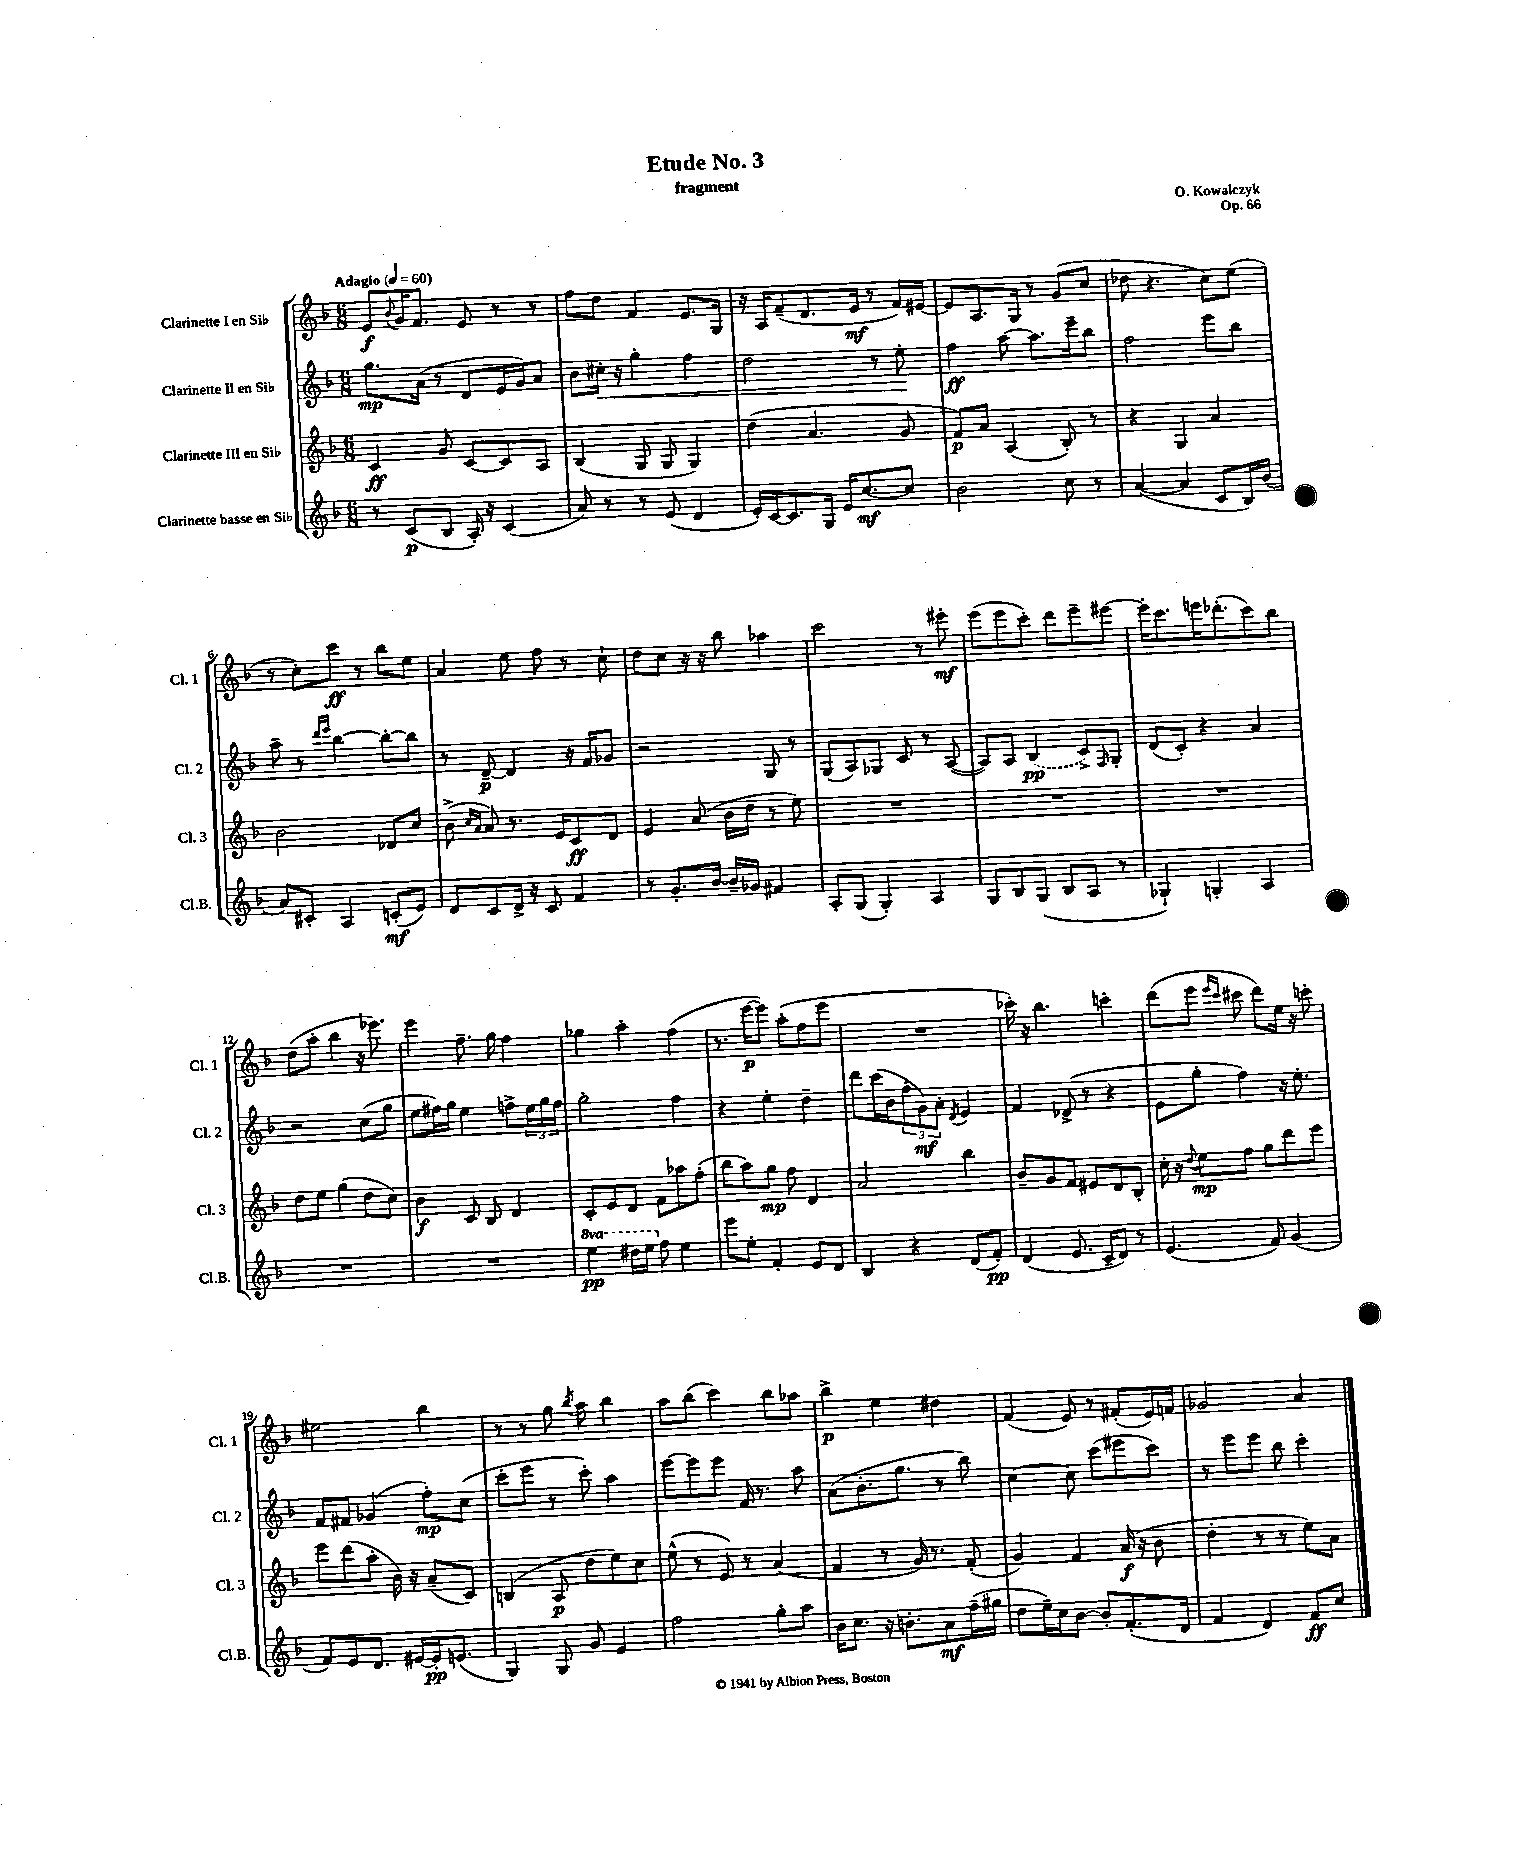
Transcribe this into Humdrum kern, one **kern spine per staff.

**kern	**dynam	**kern	**dynam	**kern	**dynam	**kern	**dynam
*part4	*part4	*part3	*part3	*part2	*part2	*part1	*part1
*staff4	*staff4	*staff3	*staff3	*staff2	*staff2	*staff1	*staff1
*I"Clarinette basse en Si♭	*	*I"Clarinette III en Si♭	*	*I"Clarinette II en Si♭	*	*I"Clarinette I en Si♭	*
*I'Cl.B.	*	*I'Cl. 3	*	*I'Cl. 2	*	*I'Cl. 1	*
*clefG2	*	*clefG2	*	*clefG2	*	*clefG2	*
*k[b-]	*	*k[b-]	*	*k[b-]	*	*k[b-]	*
*M6/8	*	*M6/8	*	*M6/8	*	*M6/8	*
*MM60	*	*MM60	*	*MM60	*	*MM60	*
=1	=1	=1	=1	=1	=1	=1	=1
!	!	!	!	!	!	!LO:TX:a:B:t=Adagio	!
8r	.	4c/	ff	8.gg\L	mp	8e/L	f
.	.	.	.	.	.	8qqb-/	.
(8c/L	p	.	.	.	.	16g/K	.
.	.	.	.	(16a\Jk	.	8.f/J	.
8B-/J	.	8g/	.	8r	.	.	.
16A'/)	.	[8c/L	.	8d/L	.	8e/	.
16r	.	.	.	.	.	.	.
(4c/	.	8c/]	.	16e/L	.	8r	.
.	.	.	.	16g/J)	.	.	.
.	.	8A/J	.	8a/J	.	8r	.
=2	=2	=2	=2	=2	=2	=2	=2
8a/)	.	(4B-/	.	8b-\L	.	8ff\L	.
!	!	!	!	!	!LO:HP:b	!	!
8r	.	.	.	16cc#X'\Jk	<	8dd\J	.
.	.	.	.	16r	.	.	.
8r	.	8G/	.	4gg'\	.	4f/	.
(8e/	.	8G/	.	.	.	.	.
4d/	.	4G/)	.	4ff\	.	8.e/L	.
.	.	.	.	.	.	16G/Jk	.
=3	=3	=3	=3	=3	=3	=3	=3
16e'/LL)	.	(4dd\	.	2dd\	.	16r	.
[16c/J	.	.	.	.	.	16A/KL	.
8.c/]	.	.	.	.	.	(8f~/	.
.	.	4.a/	.	.	.	8.d/	.
16G/Jk	.	.	.	.	.	.	.
16e/KL	.	.	.	.	.	.	.
[8.cc/	mf	.	.	.	.	16e/Jk	mf
.	.	.	.	8r	.	8r	.
8cc/J]	.	8g/	.	8ee'\	.	16f/LL)	.
.	.	.	.	.	.	[16e#X/JJ	.
.	.	.	.	.	[	.	.
=4	=4	=4	=4	=4	=4	=4	=4
2b-\	.	8f/L)	p	4ff\	ff	8e#/L]	.
.	.	8a/J	.	.	.	8.A/	.
.	.	(4A/	.	[8aa\	.	.	.
.	.	.	.	.	.	16G/Jk	.
.	.	.	.	8.aa\L]	.	8r	.
8cc\	.	8B-'/)	.	.	.	(8g/L	.
.	.	.	.	16eee~\k	.	.	.
8r	.	8r	.	8bb-\J	.	8cc/J	.
=5	=5	=5	=5	=5	=5	=5	=5
([4a/	.	4r	.	2ff\	.	8dd-X\	.
.	.	.	.	.	.	4.r	.
4a/]	.	4G/	.	.	.	.	.
8c/L	.	4a/	.	8eee\L	.	8cc\L)	.
16B-/L)	.	.	.	8bb-\J	.	(8ee\J	.
(16b-/JJ	.	.	.	.	.	.	.
!!LO:LB:g=z
=6	=6	=6	=6	=6	=6	=6	=6
8a/L)	.	2b-\	.	8aa~\	.	8r	.
8c#X'/J	.	.	.	8r	.	8cc'\L)	.
.	.	.	.	16qqddd/LL	.	.	.
.	.	.	.	16qqeee/JJ	.	.	.
4A/	.	.	.	[4bb-\	.	8ccc\J	ff
.	.	.	.	.	.	8r	.
(8cn'/L	mf	8d-X/L	.	8bb-'\L_	.	8bb-\L	.
8e/J)	.	8cc/J	.	8bb-\J]	.	8ee\J	.
=7	=7	=7	=7	=7	=7	=7	=7
8d/L	.	(8b-^\	.	8r	.	4a/	.
.	.	16qqcc/LL	.	.	.	.	.
.	.	16qqa/JJ	.	.	.	.	.
8c/	.	8a/)	.	[8d~/	p	.	.
16d^/Jk	.	8.r	.	4d/]	.	8ee\	.
16r	.	.	.	.	.	.	.
8c/	.	.	.	.	.	8ff\	.
.	.	16e/KL	.	.	.	.	.
4f/	.	8c/	ff	16r	.	8r	.
.	.	.	.	16f/KL	.	.	.
.	.	8d/J	.	8g-X/J	.	8cc`\	.
=8	=8	=8	=8	=8	=8	=8	=8
8r	.	4e/	.	2r	.	8dd\L	.
8.g'/L	.	.	.	.	.	8cc\J	.
.	.	(8a/	.	.	.	16r	.
[16b-/Jk	.	.	.	.	.	16r	.
16b-~/LL]	.	16b-\LL	.	.	.	8bb-\	.
16g-X/JJ	.	16dd\JJ	.	.	.	.	.
4f#X/	.	8r	.	8G/	.	4aa-X\	.
.	.	8ee\)	.	8r	.	.	.
=9	=9	=9	=9	=9	=9	=9	=9
8A'/L	.	2.r	.	(8G/L	.	2ccc\	.
(8G/J	.	.	.	8A/)	.	.	.
4G'/)	.	.	.	8G-X/J	.	.	.
.	.	.	.	8c/	.	.	.
4A/	.	.	.	8r	.	8r	.
.	.	.	.	([8A/	.	8eee#X'\	mf
=10	=10	=10	=10	=10	=10	=10	=10
8G/L	.	2.r	.	8A/L])	.	(8eee\L	.
8B-/	.	.	.	8A/J	.	8eee\	.
(8G/J	.	.	.	(4B-/	pp	8ccc'\J)	.
8B-/L	.	.	.	.	.	8ddd\L	.
8A/J	.	.	.	8c^/L)	.	8eee~\	.
.	.	.	.	16qqF/	.	.	.
8r	.	.	.	8G'/J	.	[8eee#X\J	.
=11	=11	=11	=11	=11	=11	=11	=11
4G-X`/)	.	2.r	.	(8d/L	.	16eee#'\KL]	.
.	.	.	.	.	.	8.ccc\	.
.	.	.	.	8c'/J)	.	.	.
4Gn'/	.	.	.	4r	.	16eeen\K	.
.	.	.	.	.	.	(8.ddd-X'\	.
4A/	.	.	.	4a/	.	8ccc\)	.
.	.	.	.	.	.	8bb-\J	.
!!LO:LB:g=z
=12	=12	=12	=12	=12	=12	=12	=12
2.r	.	8dd\L	.	2r	.	(8dd\L	.
.	.	8ee\J	.	.	.	8aa'\J	.
.	.	(4gg\	.	.	.	4bb-\	.
.	.	8dd\L	.	(8cc\L	.	16r	.
.	.	.	.	.	.	8.eee-X\)	.
.	.	8cc\J)	.	8gg\J	.	.	.
=13	=13	=13	=13	=13	=13	=13	=13
2.r	.	4b-\	f	8ee\L	.	4eee\	.
.	.	.	.	16ff#X\L)	.	.	.
.	.	.	.	16gg\JJ	.	.	.
.	.	8c/	.	4ee\	.	8.ff~\	.
.	.	8B-/	.	.	.	.	.
.	.	.	.	.	.	16gg\	.
.	.	4d/	.	8ffn^\L	.	4ff\	.
.	.	.	.	24ee\L	.	.	.
.	.	.	.	24gg\	.	.	.
.	.	.	.	24ff\JJ	.	.	.
=14	=14	=14	=14	=14	=14	=14	=14
*8va	*	*	*	*	*	*	*
4eee\	pp	8c'/L	.	2gg'\	.	4gg-X\	.
.	.	8e/	.	.	.	.	.
16ddd#X\LL	.	8d/J	.	.	.	4aa'\	.
16eee\JJ	.	.	.	.	.	.	.
*X8va	*	*	*	*	*	*	*
8ff\	.	8f\L	.	.	.	.	.
4ee\	.	8aa-X\	.	4ff\	.	(4ff\	.
.	.	(8ff'\J	.	.	.	.	.
=15	=15	=15	=15	=15	=15	=15	=15
8eee\L	.	8bb-\L	.	4r	.	8.r	.
8ee'\J	.	8aa\)	.	.	.	.	.
.	.	.	.	.	.	[16eee\KL	p
4f'/	.	8gg\J	mp	4ee'\	.	8eee\J])	.
.	.	8ff\	.	.	.	(8aa'\L	.
8e/L	.	4d/	.	4dd~\	.	8ff\	.
8d/J	.	.	.	.	.	8eee\J	.
=16	=16	=16	=16	=16	=16	=16	=16
4B-/	.	2a/	.	8ddd\L	.	2.r	.
.	.	.	.	(16ccc\L	.	.	.
.	.	.	.	16b-\J	.	.	.
4r	.	.	.	12ff'\	.	.	.
.	.	.	.	12g\)	mf	.	.
.	.	.	.	12a'\J	.	.	.
.	.	.	.	8qd/	.	.	.
(8d/L	.	4bb-\	.	4e/	.	.	.
8f'/J)	pp	.	.	.	.	.	.
=17	=17	=17	=17	=17	=17	=17	=17
(4d/	.	8b-~/L	.	4f/	.	16ccc-X'\)	.
.	.	.	.	.	.	16r	.
.	.	8g/	.	.	.	4.bb-\	.
8.e/	.	8f/J	.	(8d-X^/	.	.	.
.	.	8e#X/L	.	8r	.	.	.
16c~/KL	.	.	.	.	.	.	.
8d/J)	.	8d/	.	4r	.	4cccn'\	.
8r	.	8B-'/J	.	.	.	.	.
=18	=18	=18	=18	=18	=18	=18	=18
(4.e/	.	16cc'\	.	8e\L	.	(8ddd\L	.
.	.	16r	.	.	.	.	.
.	.	8qqdd/	.	.	.	.	.
.	.	8ee\L	mp	8gg'\J	.	8eee\J	.
.	.	.	.	.	.	16qqeee/LL	.
.	.	.	.	.	.	16qqccc/JJ	.
.	.	8ff\J	.	4ff\)	.	8ccc#X\	.
8f/)	.	8gg\L	.	.	.	8ddd\L)	.
(4g/	.	8ddd\	.	16r	.	16ee\Jk	.
.	.	.	.	8.ee'\	.	16r	.
.	.	8eee\J	.	.	.	8cccn'\	.
!!LO:LB:g=z
=19	=19	=19	=19	=19	=19	=19	=19
8f/L)	.	8eee\L	.	8f/L	.	2ee#X\	.
8e/	.	(8ddd\	.	8f#X/J	.	.	.
8.d/J	.	8aa'\J	.	(4g-X/	.	.	.
.	.	16b-\)	.	.	.	.	.
[16e#X/LL	.	16r	.	.	.	.	.
16e#'/J]	pp	(8a~/L	.	8ff'\L)	mp	4bb-\	.
(8.en/J	.	.	.	.	.	.	.
.	.	8c/J)	.	(8cc\J	.	.	.
=20	=20	=20	=20	=20	=20	=20	=20
4G/)	.	(4Bn/	.	8ccc'\L	.	8r	.
.	.	.	.	8eee\J	.	8r	.
8G/	.	8A/	p	8r	.	8gg\	.
.	.	.	.	.	.	8qbb-/	.
8g/	.	8dd\L	.	8ccc'\)	.	8aa\	.
4e/	.	8ee\)	.	4aa\	.	4bb-\	.
.	.	8cc\J	.	.	.	.	.
=21	=21	=21	=21	=21	=21	=21	=21
2ff\	.	(8ee^^\	.	[8eee\L	.	8aa\L	.
.	.	8r	.	8eee\]	.	(8bb-\J	.
.	.	8e/)	.	8eee\J	.	4ccc\)	.
.	.	8r	.	16f/	.	.	.
.	.	.	.	8.r	.	.	.
8gg'\L	.	(4a/	.	.	.	8bb-\L	.
8aa\J	.	.	.	8aa\	.	8aa-X\J	.
=22	=22	=22	=22	=22	=22	=22	=22
16b-\KL	.	4f/	.	(8a\L	.	4bb-^\	p
8.cc\J	.	.	.	.	.	.	.
.	.	.	.	8.b-'\	.	.	.
16r	.	8r	.	.	.	4ee\	.
8.bn'\L	.	.	.	8.gg\J	.	.	.
.	.	16g/)	.	.	.	.	.
.	.	8.r	.	.	.	.	.
8a\	mf	.	.	8r	.	4dd#X\	.
(16ff~\L	.	(8f'/	.	8bb-\)	.	.	.
16gg#X\JJ	.	.	.	.	.	.	.
=23	=23	=23	=23	=23	=23	=23	=23
8dd\L	.	4g/)	.	[4cc\	.	(4f/	.
16ee~\L)	.	.	.	.	.	.	.
16cc\J	.	.	.	.	.	.	.
[8b-\J	.	4f/	.	8cc\]	.	8e/)	.
8b-'/L]	.	.	.	(8ccc\L	.	8r	.
(8.f'/	.	(16a/	f	8eee#X\	.	(8f#X'/L	.
.	.	16r	.	.	.	.	.
.	.	8b-\	.	8ccc\J)	.	16e/L)	.
16d/Jk	.	.	.	.	.	16fn/JJ	.
=24	=24	=24	=24	=24	=24	=24	=24
4f/	.	4dd'\	.	8r	.	2g-X/	.
.	.	.	.	8eee\L	.	.	.
4d/)	.	8r	.	8eee\J	.	.	.
.	.	8r	.	8bb-\	.	.	.
8f/L	ff	8ee\L)	.	4ccc'\	.	4a/	.
8cc/J	.	8a\J	.	.	.	.	.
==	==	==	==	==	==	==	==
*-	*-	*-	*-	*-	*-	*-	*-
